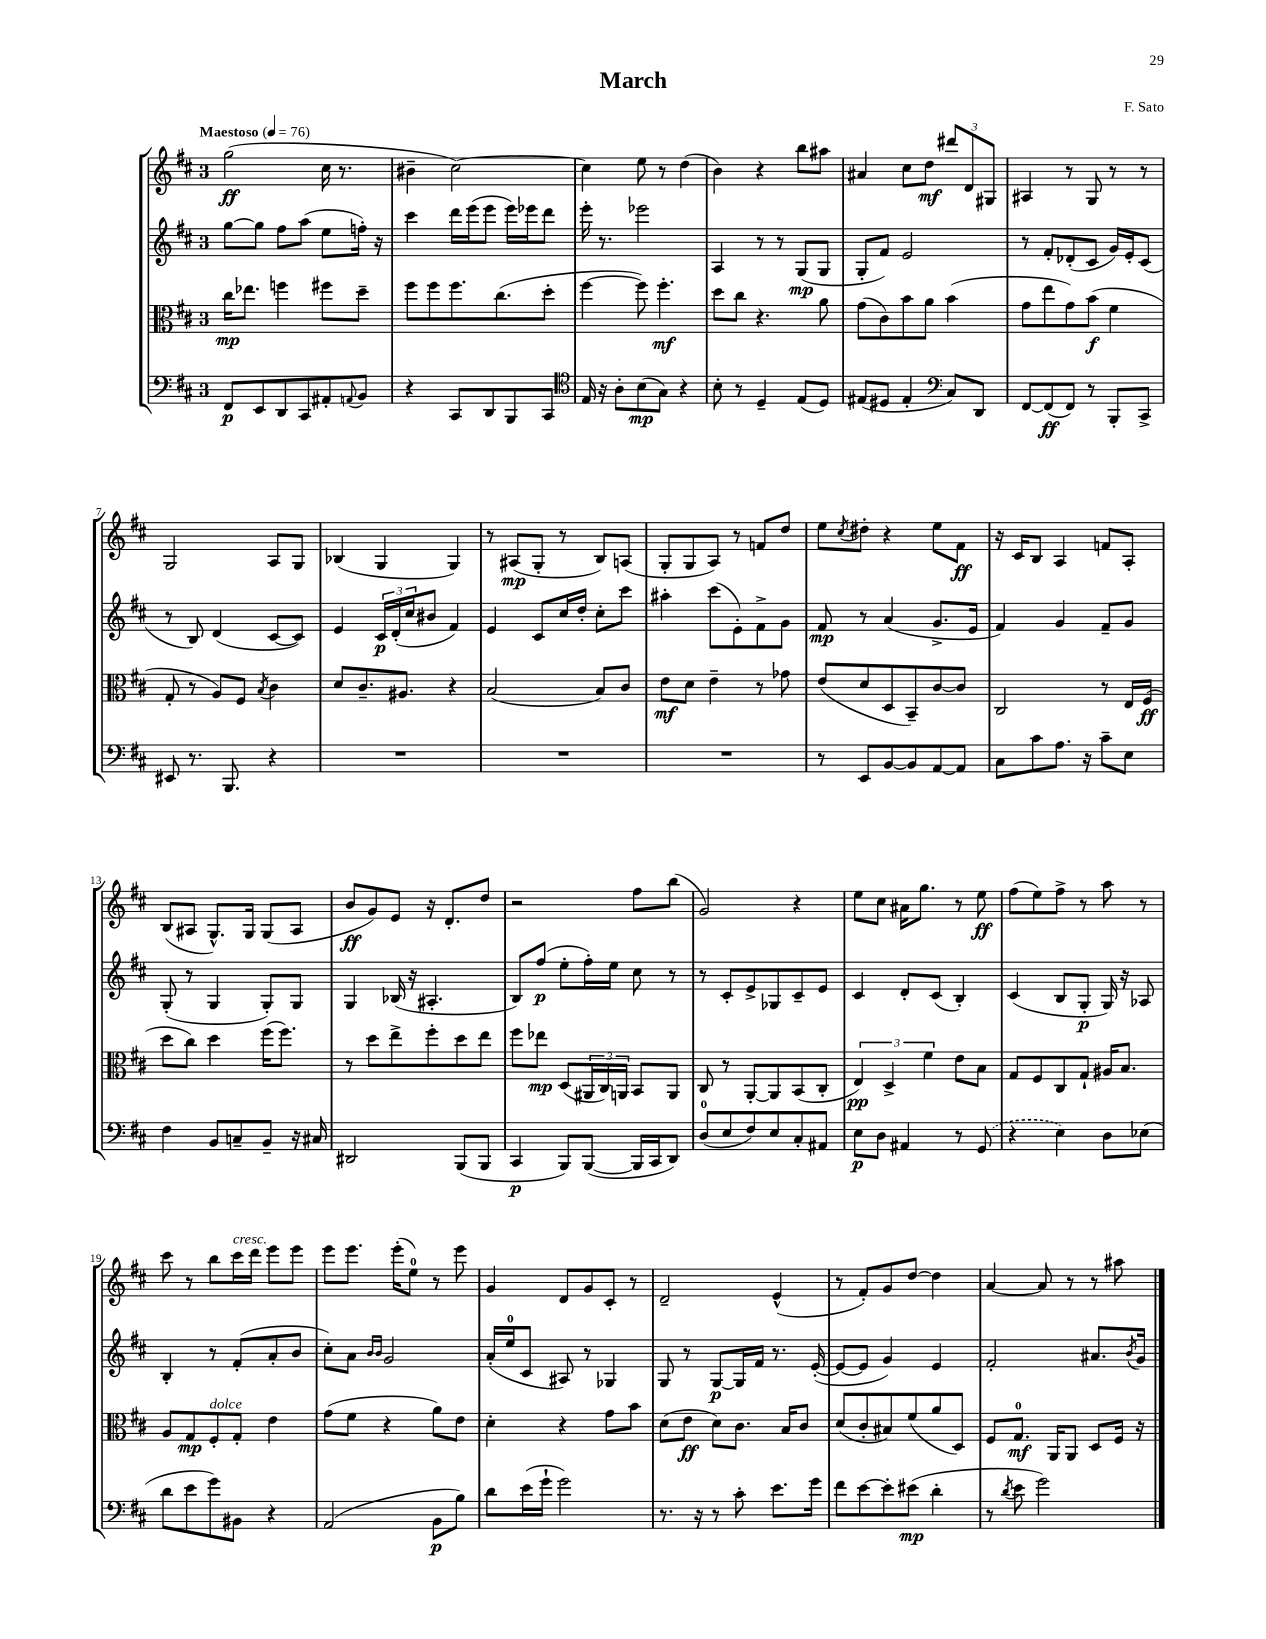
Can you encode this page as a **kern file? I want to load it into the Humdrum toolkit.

**kern	**kern	**kern	**kern
*staff4	*staff3	*staff2	*staff1
*clefF4	*clefC3	*clefG2	*clefG2
*k[f#c#]	*k[f#c#]	*k[f#c#]	*k[f#c#]
*M3/4	*M3/4	*M3/4	*M3/4
*MM76	*MM76	*MM76	*MM76
8FF#	16cc#	[8gg	(2gg
.	8.ee-	.	.
8EE	.	8gg]	.
8DD	4ff	8ff#	.
8CC#	.	(8aa	.
8AA#'	8ff#	8ee	16cc#
.	.	.	8.r
8qqAA	.	.	.
8BB	8dd~	16ff')	.
.	.	16r	.
=	=	=	=
4r	8ff#	4ccc#	4b#~
.	8ff#	.	.
8CC#	8.ff#	16ddd	[2cc#)
.	.	(16eee	.
8DD	.	8eee	.
.	(8.cc#	.	.
8BBB	.	16eee)	.
.	.	16eee-	.
8CC#	8dd'	8ddd	.
=	=	=	=
*clefC4	*	*	*
16E	[4ff#	16eee'	4cc#]
16r	.	8.r	.
8A'	.	.	.
(8B	8ff#])	2eee-	8ee
8G)	4.ff#'	.	8r
4r	.	.	(4dd
=	=	=	=
8B'	8dd	4A	4b)
8r	8cc#	.	.
4D~	4.r	8r	4r
.	.	8r	.
(8E	.	(8G	8bb
8D)	8a	8G	8aa#
=	=	=	=
(8E#	(8g	8G'	4a#
8D#	8c#)	8f#)	.
4E#'	8b	2e	8cc#
.	8a	.	8dd
*clefF4	*	*	*
8C#)	(4b	.	12ddd#
.	.	.	12d
8DD	.	.	.
.	.	.	12G#
=	=	=	=
[8FF#	8g	8r	4A#
(8FF#]	8ee	8f#'	.
8FF#)	8g)	(8d-'	8r
8r	(8b	8c#	8G
8BBB'	4f#	16g)	8r
.	.	16e'	.
8CC#^	.	(8c#	8r
=	=	=	=
8EE#	8G'	8r	2G
8.r	8r	8B)	.
.	8A)	(4d	.
8.BBB	.	.	.
.	8F#	.	.
.	8qB	.	.
4r	4c#	[8c#	8A
.	.	8c#])	8G
=	=	=	=
2.r	8d	4e	(4B-
.	8.c#~	.	.
.	.	24c#	4G
.	.	(24d'	.
.	8.A#	.	.
.	.	24cc#	.
.	.	8b#	.
.	4r	4f#)	4G)
=	=	=	=
2.r	(2B	4e	8r
.	.	.	(8A#
.	.	8c#	8G'
.	.	16cc#	8r
.	.	16dd'	.
.	8B)	8cc#'	8B)
.	8c#	8ccc#	(8A
=	=	=	=
2.r	8e	4aa#'	8G'
.	8d	.	8G
.	4e~	(8ccc#	8A)
.	.	8e')	8r
.	8r	8f#^	8f
.	8g-	8g	8dd
=	=	=	=
8r	(8e	8f#	8ee
.	.	.	8qcc#
8EE	8d	8r	8dd#'
[8BB	8D	(4a	4r
8BB]	8BB~)	.	.
[8AA	[8c#	8.g^	8ee
8AA]	8c#]	.	8f#
.	.	16e	.
=	=	=	=
8C#	2C#	4f#)	16r
.	.	.	16c#
8c#	.	.	8B
8.A	.	4g	4A
16r	.	.	.
8c#~	8r	8f#~	8f
8E	16E	8g	8A'
.	(16F#	.	.
=	=	=	=
4F#	8dd	(8G'	(8B
.	8cc#)	8r	8A#
8BB	4dd	4G	8.G^^)
8C~	.	.	.
.	.	.	16G
8BB~	(16ff#	8G')	(8G
.	8.ff#)	.	.
16r	.	8G	8A#
16C#	.	.	.
=	=	=	=
2DD#	8r	4G	8b
.	8dd	.	8g)
.	8ee^	(16B-	8e
.	.	16r	.
.	8ff#'	4.A#'	16r
.	.	.	8.d'
(8BBB	8dd	.	.
8BBB	8ee	.	8dd
=	=	=	=
4CC#	8ff#	8B)	2r
.	8ee-	(8ff#	.
8BBB)	(8D	8ee'	.
([8BBB	24AA#	16ff#')	.
.	24C#)	.	.
.	.	16ee	.
.	24AA	.	.
16BBB]	8BB	8cc#	8ff#
16CC#	.	.	.
8DD)	8AA	8r	(8bb
=	=	=	=
(8D	8C#	8r	2g)
8E	8r	8c#'	.
8F#)	[8AA'	8e^	.
8E	8AA]	8G-	.
8C#'	(8BB	8c#~	4r
8AA#	8C#'	8e	.
=	=	=	=
8E	6E)	4c#	8ee
8D	.	.	8cc#
.	6D^	.	.
4AA#	.	8d'	16a#
.	.	.	8.gg
.	6f#	.	.
.	.	(8c#	.
8r	8e	4B')	8r
(8GG	8B	.	8ee
=	=	=	=
4r	8G	(4c#	(8ff#
.	8F#	.	8ee)
4E)	8C#	8B	8ff#^
.	8G`	8G'	8r
8D	16A#	16G)	8aa
.	8.B	16r	.
(8E-	.	8A-	8r
=	=	=	=
8d	8A	4B'	8ccc#
8e	8G	.	8r
8g)	8F#'	8r	8bb
8BB#	8G'	(8f#'	16ccc#
.	.	.	16ddd
4r	4e	8a'	8eee
.	.	8b	8eee
=	=	=	=
(2AA	(8g	8cc#')	8eee
.	8f#	8a	8.eee
.	.	16qqb	.
.	.	16qqb	.
.	4r	2g	.
.	.	.	(16eee'
.	.	.	8ee)
8BB	8a)	.	8r
8B)	8e	.	8eee
=	=	=	=
8d	4d'	(16a'	4g
.	.	16ee	.
(16e	.	8c#	.
16g`	.	.	.
2g)	4r	8A#)	8d
.	.	8r	8g
.	8g	4G-	8c#'
.	8b	.	8r
=	=	=	=
8.r	(8d	8G	2d~
.	8e	8r	.
16r	.	.	.
8r	8d)	[8G	.
8c#'	8.c#	16G]	.
.	.	16f#	.
8.e	.	8.r	(4e^^
.	16B	.	.
.	8c#	.	.
16g	.	([16e'	.
=	=	=	=
8f#	(8d	8e_	8r
[8e	8c#'	8e]	8f#')
8e']	8B#)	4g)	8g
(8e#	(8f#	.	[8dd
4d'	8a	4e	4dd]
.	8D)	.	.
=	=	=	=
8r	8F#	2f#'	[4a
8qd	.	.	.
8e	8.G	.	.
2g)	.	.	8a]
.	16AA	.	.
.	8AA	.	8r
.	8D	8.a#	8r
.	16F#	.	8aa#
.	.	8qb	.
.	16r	16g	.
==	==	==	==
*-	*-	*-	*-
